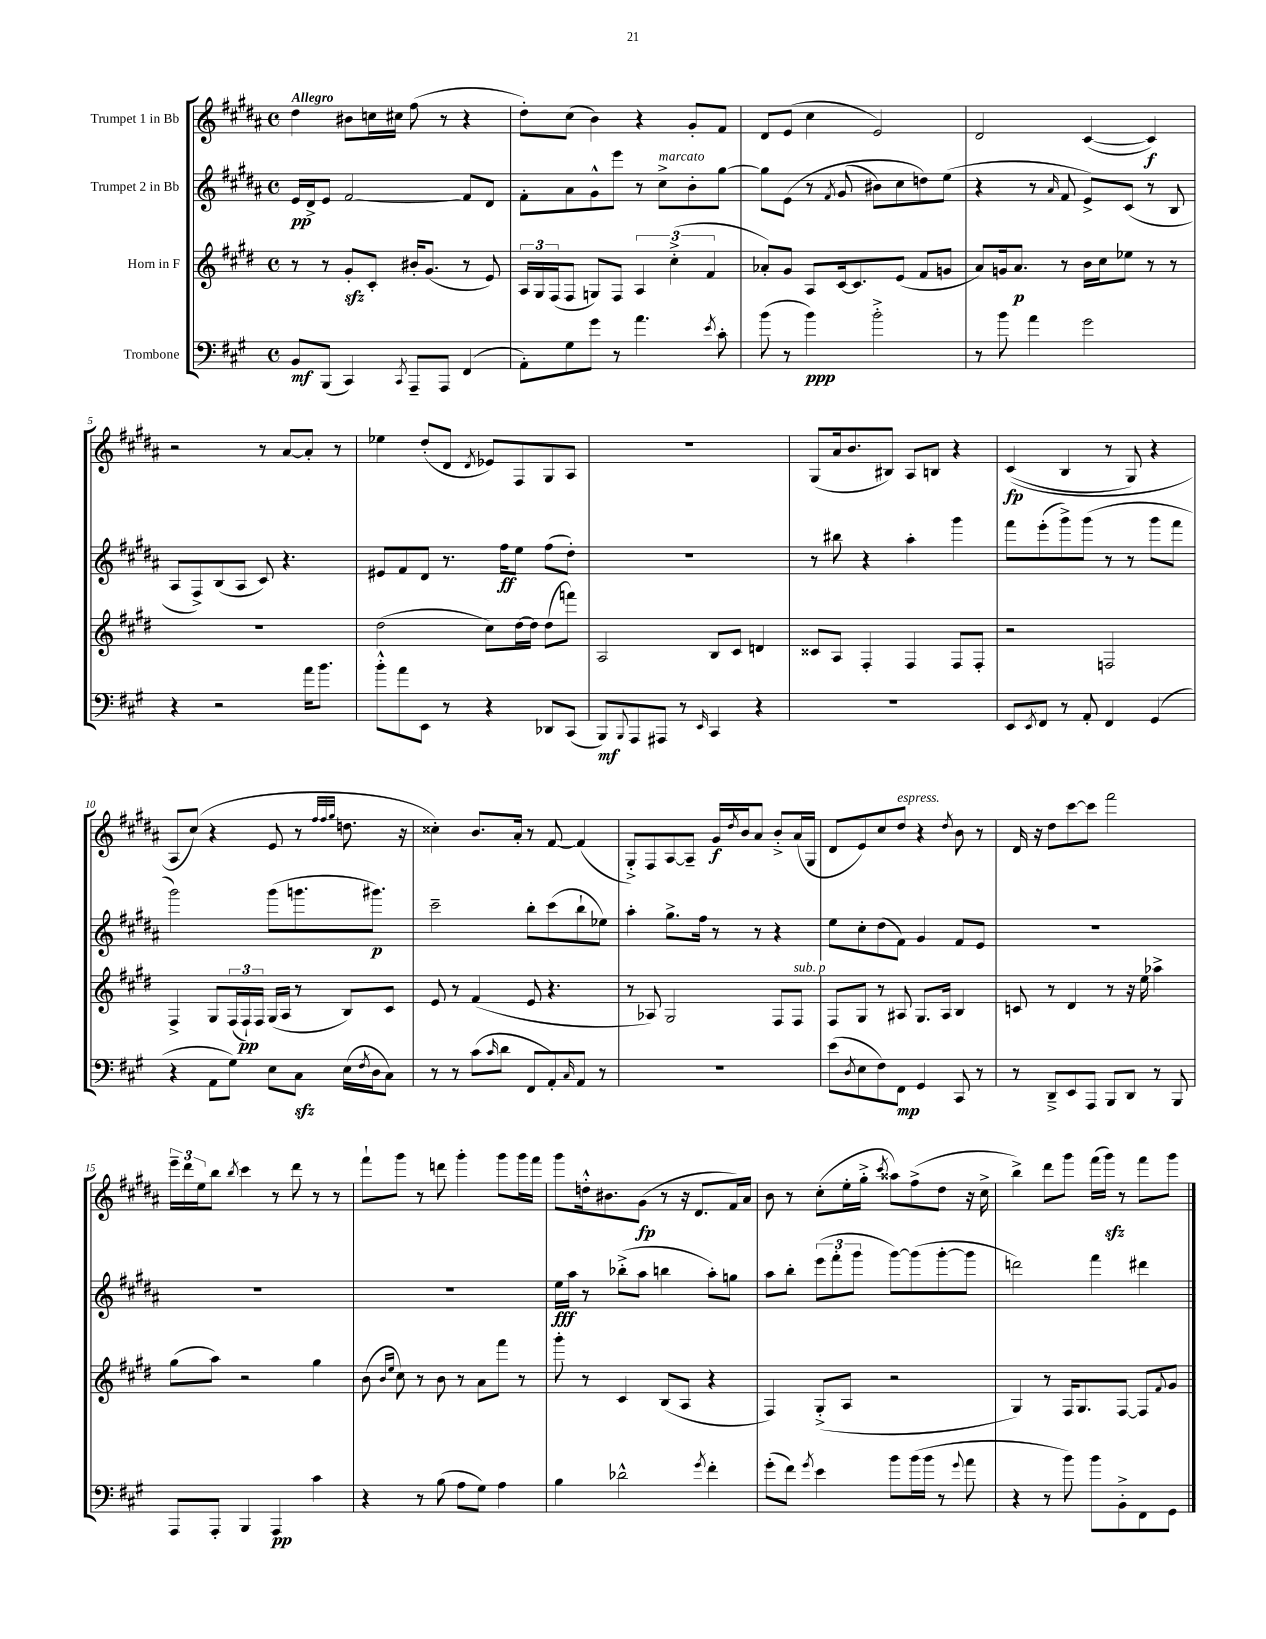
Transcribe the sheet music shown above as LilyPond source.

<<
\new StaffGroup <<
\new Staff = "s0" \with { instrumentName = "Trumpet 1 in Bb" } {
    \clef treble \key b \major \defaultTimeSignature \time 4/4 \tempo "Allegro"
    dis''4 bis'8 c''16 cis''16 fis''8( r8 r4 |
    dis''8-.) cis''8( b'4) r4 gis'8-. fis'8 |
    dis'8 e'8( cis''4 e'2) |
    dis'2 cis'4~( cis'4\f) |
    r2 r8 ais'8~ ais'8-. r8 |
    ees''4 dis''8-.( dis'8 \acciaccatura { dis'8 } ees'8) fis8 gis8 ais8 |
    R1 |
    gis8( ais'16 b'8. bis8) ais8 b8 r4 |
    cis'4\fp(\( b4 r8 gis8) r4 |
    ais8 cis''8(\) r4 e'8 r8 \grace { fis''32 fis''32 gis''32 } d''8. r16 |
    cisis''4-.) b'8. ais'16-. r8 fis'8~ fis'4( |
    gis8-.->) fis8 ais8~ ais8-- gis'16\f \acciaccatura { dis''8 } b'16 ais'8 b'8-.-> ais'16( gis16 |
    dis'8 e'8) cis''8 dis''8^\markup { \italic "espress." } r4 \acciaccatura { dis''8 } b'8 r8 |
    dis'16 r16 dis''8 cis'''8~ cis'''8 fis'''2 |
    \tuplet 3/2 { e'''16-- dis'''16 e''16 } b''8 \acciaccatura { b''8 } cis'''4 r8 dis'''8 r8 r8 |
    fis'''8-! gis'''8 r8 d'''8 gis'''4-. gis'''8 gis'''16 fis'''16 |
    gis'''8 d''16-.-^ bis'8. gis'8\fp( r8 r16 dis'8. fis'16) ais'16 |
    b'8 r8 cis''8-.( e''16-. gis''16-.-> \acciaccatura { cis'''8 } aisis''8) fis''8->( dis''8 r16 cis''16-> |
    b''4->) dis'''8 gis'''8 fis'''16( gis'''16\sfz) r8 fis'''8 gis'''8 \bar "|." |
}
\new Staff = "s1" \with { instrumentName = "Trumpet 2 in Bb" } {
    \clef treble \key b \major \defaultTimeSignature \time 4/4
    e'16\pp dis'16-> e'8 fis'2~ fis'8 dis'8 |
    fis'8-. ais'8 gis'8-^ e'''8 r8 cis''8->^\markup { \italic "marcato" } b'8-. gis''8~ |
    gis''8 e'8\( r8 \acciaccatura { fis'8 } gis'8( bis'8) cis''8 d''8\) e''8( |
    r4 r8 \grace { ais'16 } fis'8 e'8->) cis'8( r8 b8 |
    ais8 fis8->) b8( ais8 cis'8) r4. |
    eis'8 fis'8 dis'8 r8. fis''16\ff e''8 fis''8( dis''8-.) |
    R1 |
    r8 bis''8 r4 ais''4-. gis'''4 |
    fis'''8 e'''8-.( gis'''8->) gis'''8( r8 r8 gis'''8 fis'''8 |
    gis'''2) gis'''8( g'''8. gis'''8.\p) |
    cis'''2-- b''8-. cis'''8( b''8-! ees''8) |
    ais''4-. gis''8.-> fis''16 r8 r8 r4 |
    e''8 cis''8-. dis''8( fis'8) gis'4 fis'8 e'8 |
    R1 |
    R1 |
    R1 |
    e''16\fff ais''16 r8 bes''8-.->( ais''8 b''4 ais''8-.) g''8 |
    ais''8 b''8-. \tuplet 3/2 { e'''8( fis'''8-. gis'''8 } gis'''8~) gis'''8( gis'''8~-. gis'''8 |
    d'''2) fis'''4 dis'''4 \bar "|." |
}
\new Staff = "s2" \with { instrumentName = "Horn in F" } {
    \clef treble \key e \major \defaultTimeSignature \time 4/4
    r8 r8 gis'8-.\sfz cis'8-. bis'16-. gis'8.( r8 e'8) |
    \tuplet 3/2 { a16 gis16 fis16( } fis8 g8) fis8 \tuplet 3/2 { a4 cis''4-.->( fis'4 } |
    aes'8-.) gis'8 a8 cis'16~ cis'8. e'8( fis'8 g'8 |
    a'8) g'16 a'8.\p r8 b'16 cis''16 ees''8 r8 r8 |
    R1 |
    dis''2( cis''8) dis''16~ dis''16 dis''8( f'''8) |
    a2 b8 cis'8 d'4 |
    cisis'8 a8 fis4-. fis4 fis8 fis8-. |
    r2 f2 |
    fis4-> gis8 \tuplet 3/2 { fis16( fis16-!\pp) fis16 } gis16( a16 r8 b8) cis'8 |
    e'8 r8 fis'4( e'8 r4. |
    r8 aes8) gis2 fis8 fis8^\markup { \italic "sub. p" } |
    fis8 gis8 r8 ais8 gis8. ais16 b4 |
    c'8 r8 dis'4 r8 r16 e''16 aes''4-> |
    gis''8( a''8) r2 gis''4 |
    b'8( \grace { b'16 e''16 } cis''8) r8 b'8 r8 a'8 fis'''8 r8 |
    gis'''8-. r8 cis'4 b8( a8 r4 |
    fis4) gis8-.->( a8 r2 |
    gis4) r8 fis16 gis8. fis8~ fis8 \appoggiatura { fis'8 } gis'8 \bar "|." |
}
\new Staff = "s3" \with { instrumentName = "Trombone" } {
    \clef bass \key a \major \defaultTimeSignature \time 4/4
    b,8\mf b,,8( cis,4) \acciaccatura { cis,8 } a,,8-- a,,8 fis,4( |
    a,8-.) gis8 gis'8 r8 a'4. \acciaccatura { e'8 } cis'8-. |
    b'8( r8 b'4\ppp) b'2-.-> |
    r8 b'8 a'4 gis'2 |
    r4 r2 a'16 b'8. |
    b'8-.-^ a'8 e,8 r8 r4 des,8 cis,8( |
    b,,8\mf) \appoggiatura { b,,8 } a,,8 ais,,8 r8 \grace { e,16 } cis,4 r4 |
    R1 |
    e,8 \acciaccatura { e,8 } fis,8 r8 a,8-. fis,4 gis,4( |
    r4 a,8 gis8) e8 cis8\sfz e16( \acciaccatura { fis8 } d16 cis8) |
    r8 r8 cis'8( \grace { cis'16 } d'8 fis,8 a,8-.) \grace { cis16 } a,8 r8 |
    R1 |
    e'8( \acciaccatura { d8 } e8 fis8) fis,8\mp gis,4 cis,8 r8 |
    r8 d,8---> e,8 a,,8 b,,8 d,8 r8 b,,8 |
    a,,8 a,,8-. b,,4 a,,4\pp cis'4 |
    r4 r8 b8( a8 gis8) a4 |
    b4 des'2-^ \acciaccatura { gis'8 } fis'4-. |
    gis'8-.( fis'8) \acciaccatura { gis'8 } e'4 b'8 b'16( b'16 r8 \appoggiatura { gis'8 } a'8 |
    r4 r8 b'8) b'8 b,8-.-> fis,8 gis,8 \bar "|." |
}
>>
>>
